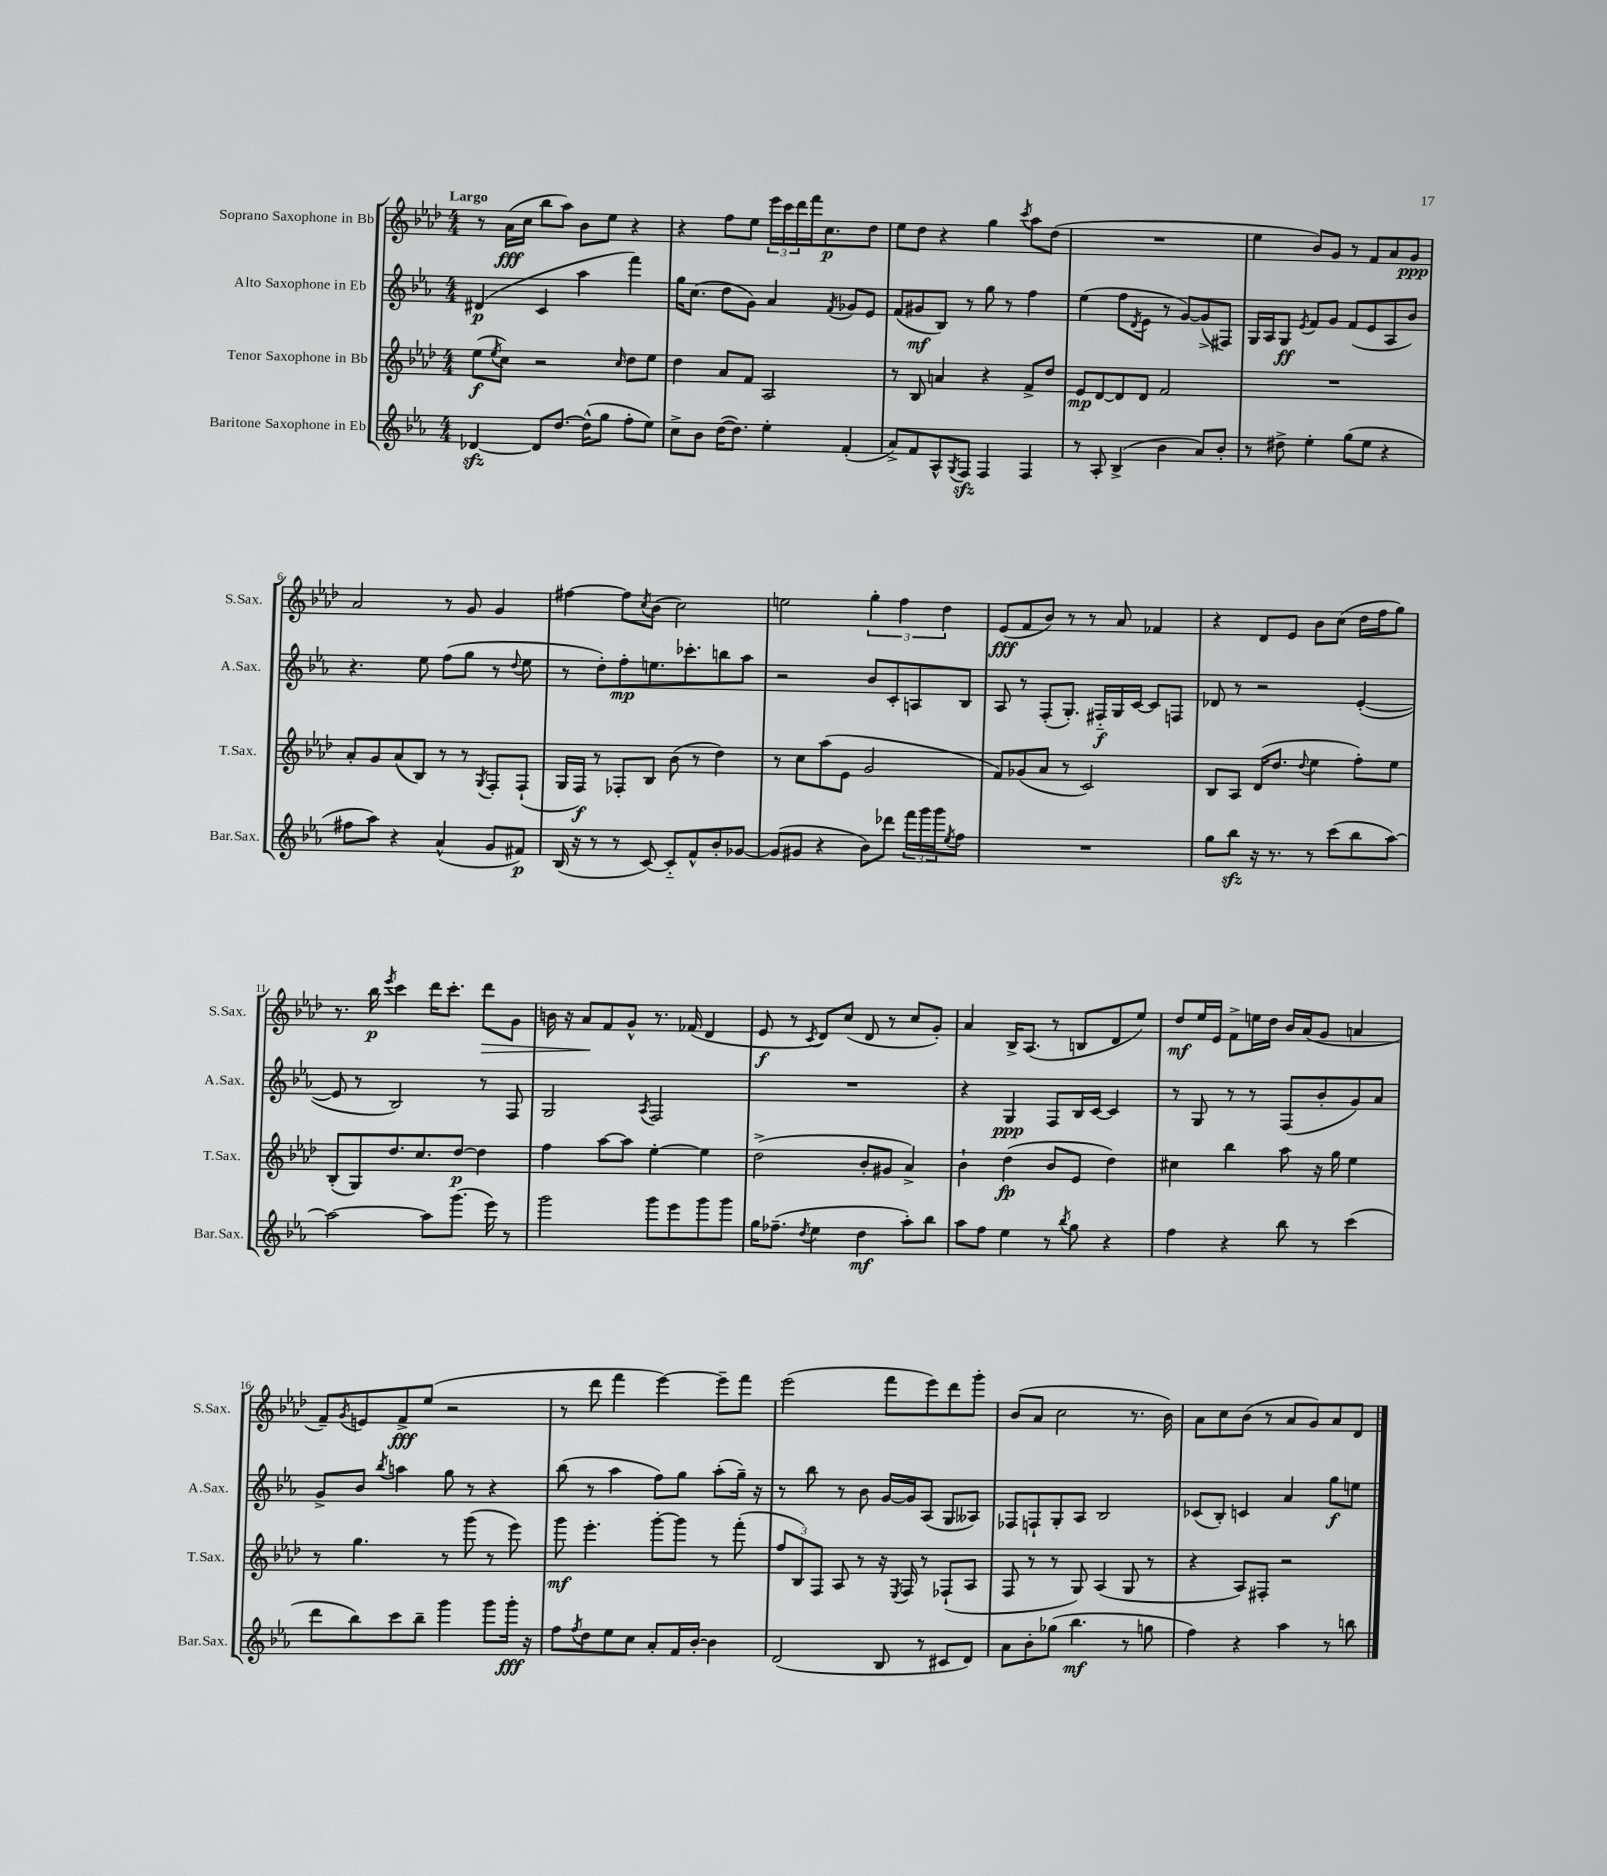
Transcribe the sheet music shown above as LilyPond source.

<<
\new StaffGroup <<
\new Staff = "s0" \with { instrumentName = "Soprano Saxophone in Bb" shortInstrumentName = "S.Sax." } {
    \clef treble \key aes \major \numericTimeSignature \time 4/4 \tempo "Largo"
    r8 aes'16\fff( c''16 bes''8 aes''8) bes'8 ees''8 r4 |
    r4 f''8 ees''8 \tuplet 3/2 { ees'''16 c'''16 des'''16 } f'''16 c''8.\p des''8 |
    ees''8 des''8 r4 g''4 \acciaccatura { c'''8 } aes''8 des''8( |
    R1 |
    ees''4 bes'8) g'8 r8 f'8 aes'8 g'8\ppp |
    aes'2 r8 g'8 g'4 |
    fis''4~ fis''8 \acciaccatura { c''8 } bes'8( c''2) |
    e''2 \tuplet 3/2 { g''4-. f''4 des''4 } |
    ees'8\fff( f'8 bes'8) r8 r8 aes'8 fes'4 |
    r4 des'8 ees'8 bes'8 c''8( des''16 f''16 g''8) |
    r8. bes''16\p \acciaccatura { ees'''8 } c'''4 des'''16 c'''8.-. des'''8\> g'8 |
    b'16 r16 aes'8\! f'8 g'8-^ r8. fes'16( des'4 |
    ees'8\f r8 \acciaccatura { c'8 } des'8) c''8( des'8 r8 c''8 g'8-.) |
    aes'4 bes16-> aes8.( r8 b8 des'8 ees''8) |
    des''8\mf ees''16 ees'16 f'8-> e''16 des''16 bes'16 aes'16( g'8 a'4 |
    f'8--) \acciaccatura { g'8 } e'8 f'8->\fff ees''8( r2 |
    r8 des'''8 f'''4 ees'''4~) ees'''8-- f'''8 |
    ees'''2( f'''8 ees'''8) des'''8 g'''8-. |
    bes'8( aes'8 c''2 r8. bes'16) |
    aes'8 c''8 bes'8( r8 aes'8 g'8) aes'8 des'8 \bar "|." |
}
\new Staff = "s1" \with { instrumentName = "Alto Saxophone in Eb" shortInstrumentName = "A.Sax." } {
    \clef treble \key ees \major \numericTimeSignature \time 4/4
    dis'4\p( c'4 aes''4 f'''4) |
    g''16 c''8.( d''8 g'8) aes'4 \acciaccatura { f'8 } ges'8 ees'8 |
    f'8( gis'8\mf bes8) r8 g''8 r8 f''4 |
    ees''4( f''8 \acciaccatura { d'8 } ees'8 r8 g'8~) g'8->( fis8) |
    g16 aes16 g8\ff \acciaccatura { ees'8 } f'8 g'8 f'8( ees'8 aes8 bes'8) |
    r4. ees''8 f''8( g''8 r8 \appoggiatura { d''8 } ees''8 |
    r8 d''8-.) f''8-.\mp e''8. ces'''8.-. b''8 aes''8 |
    r2 bes'8 c'8-. a8 bes8 |
    aes8 r8 f8-.( g8.-.) fis16-_\f g16 c'16~ c'8 f8 |
    des'8 r8 r2 ees'4~-.( |
    ees'8 r8 bes2) r8 f8 |
    g2 \acciaccatura { aes8 } f2 |
    R1 |
    r4 g4\ppp f8 bes16 c'16~ c'4 |
    r8 g8 r8 r8 f8( bes'8-. g'8) aes'8 |
    g'8-> bes'8 \acciaccatura { bes''8 } a''4 g''8 r8 r4 |
    bes''8( r8 aes''4 f''8) g''8 aes''8-.( g''16--) r16 |
    r8 bes''8 r8 bes'8 g'16~ g'16 aes8( g8 aeses8) |
    fes8 f8-! g8-. aes8 bes2 |
    ces'8( bes8-.) c'4 aes'4 g''8\f e''8 \bar "|." |
}
\new Staff = "s2" \with { instrumentName = "Tenor Saxophone in Bb" shortInstrumentName = "T.Sax." } {
    \clef treble \key aes \major \numericTimeSignature \time 4/4
    ees''8\f( \acciaccatura { ees''8 } c''8) r2 \grace { c''16 } des''8 ees''8 |
    des''4 aes'8 f'8 aes2 |
    r8 bes8 a'4 r4 f'8-> des''8 |
    ees'8\mp des'8~ des'8 des'8 f'2 |
    R1 |
    aes'8-. g'8 aes'8( bes8) r8 r8 \acciaccatura { g8 } f8-. f8-!( |
    g16 f16\f) r8 fes8-. bes8 bes'8( r8 des''4) |
    r8 c''8 aes''8( ees'8 g'2 |
    f'8) ges'8( aes'8 r8 c'2) |
    bes8 aes8 des'16( des''8. \appoggiatura { des''8 } ees''4 f''8-.) ees''8 |
    bes8-.( g8) des''8. c''8. des''8~\p des''4 |
    f''4 aes''8~ aes''8 ees''4~-. ees''4 |
    des''2->( bes'8-. gis'8 aes'4->) |
    bes'4-! des''4\fp( bes'8 ees'8 des''4) |
    cis''4 bes''4 aes''8 r16 g''16 ees''4 |
    r8 g''4. r8 g'''8( r8 ees'''8) |
    g'''8\mf ees'''4.-. g'''8~-. g'''8 r8 f'''8-.( |
    \tuplet 3/2 { f''8 bes8) f8 } aes8 r8 r16 \acciaccatura { ees8 } f16 r8 fes8-!( aes8 |
    f8 r8 r8 g8) aes4( g8 r8 |
    r4 aes8) fis8-. r2 \bar "|." |
}
\new Staff = "s3" \with { instrumentName = "Baritone Saxophone in Eb" shortInstrumentName = "Bar.Sax." } {
    \clef treble \key ees \major \numericTimeSignature \time 4/4
    des'4~\sfz des'8 d''8.~ d''16-^( g''8 f''8-. ees''8) |
    c''8-> bes'8 d''16~( d''8.) ees''4-. f'4-.( |
    aes'8->) f'8 aes8-^ \acciaccatura { g8 } f8\sfz f4 f4 |
    r8 aes8-. bes4->( bes'4 aes'8) bes'8-. |
    r8 dis''8-> ees''4-. g''8( ees''8 r4 |
    fis''8 aes''8) r4 aes'4-^( g'8 fis'8\p) |
    bes16( r16 r8 r8 c'8~) c'8-_ f'8-^ bes'8-. ges'8~ |
    ges'8( gis'8 r4 bes'8) des'''8 \tuplet 3/2 { f'''16 g'''16 g'''16 } \acciaccatura { ees''8 } f''8 |
    R1 |
    g''8 bes''8\sfz r16 r8. r8 c'''8( bes''8 aes''8~) |
    aes''2~ aes''8 g'''8.( ees'''16) r8 |
    g'''2 g'''8 ees'''8 g'''8 g'''8 |
    g''16 fes''8.--( \acciaccatura { d''8 } ees''4 d''4\mf aes''8-.) bes''8 |
    aes''8 f''8 ees''4 r8 \acciaccatura { bes''8 } g''8 r4 |
    f''4 r4 bes''8 r8 c'''4( |
    d'''8 bes''8) c'''8 bes''8-- g'''4 g'''8 g'''16-.\fff r16 |
    f''8 \acciaccatura { f''8 } d''8 ees''8 c''8 aes'8-. f'16 bes'16~-. bes'4 |
    d'2( bes8 r8 cis'8 d'8) |
    aes'8 bes'8-. ges''8( bes''4.\mf r8 g''8 |
    f''4) r4 aes''4 r8 b''8 \bar "|." |
}
>>
>>
